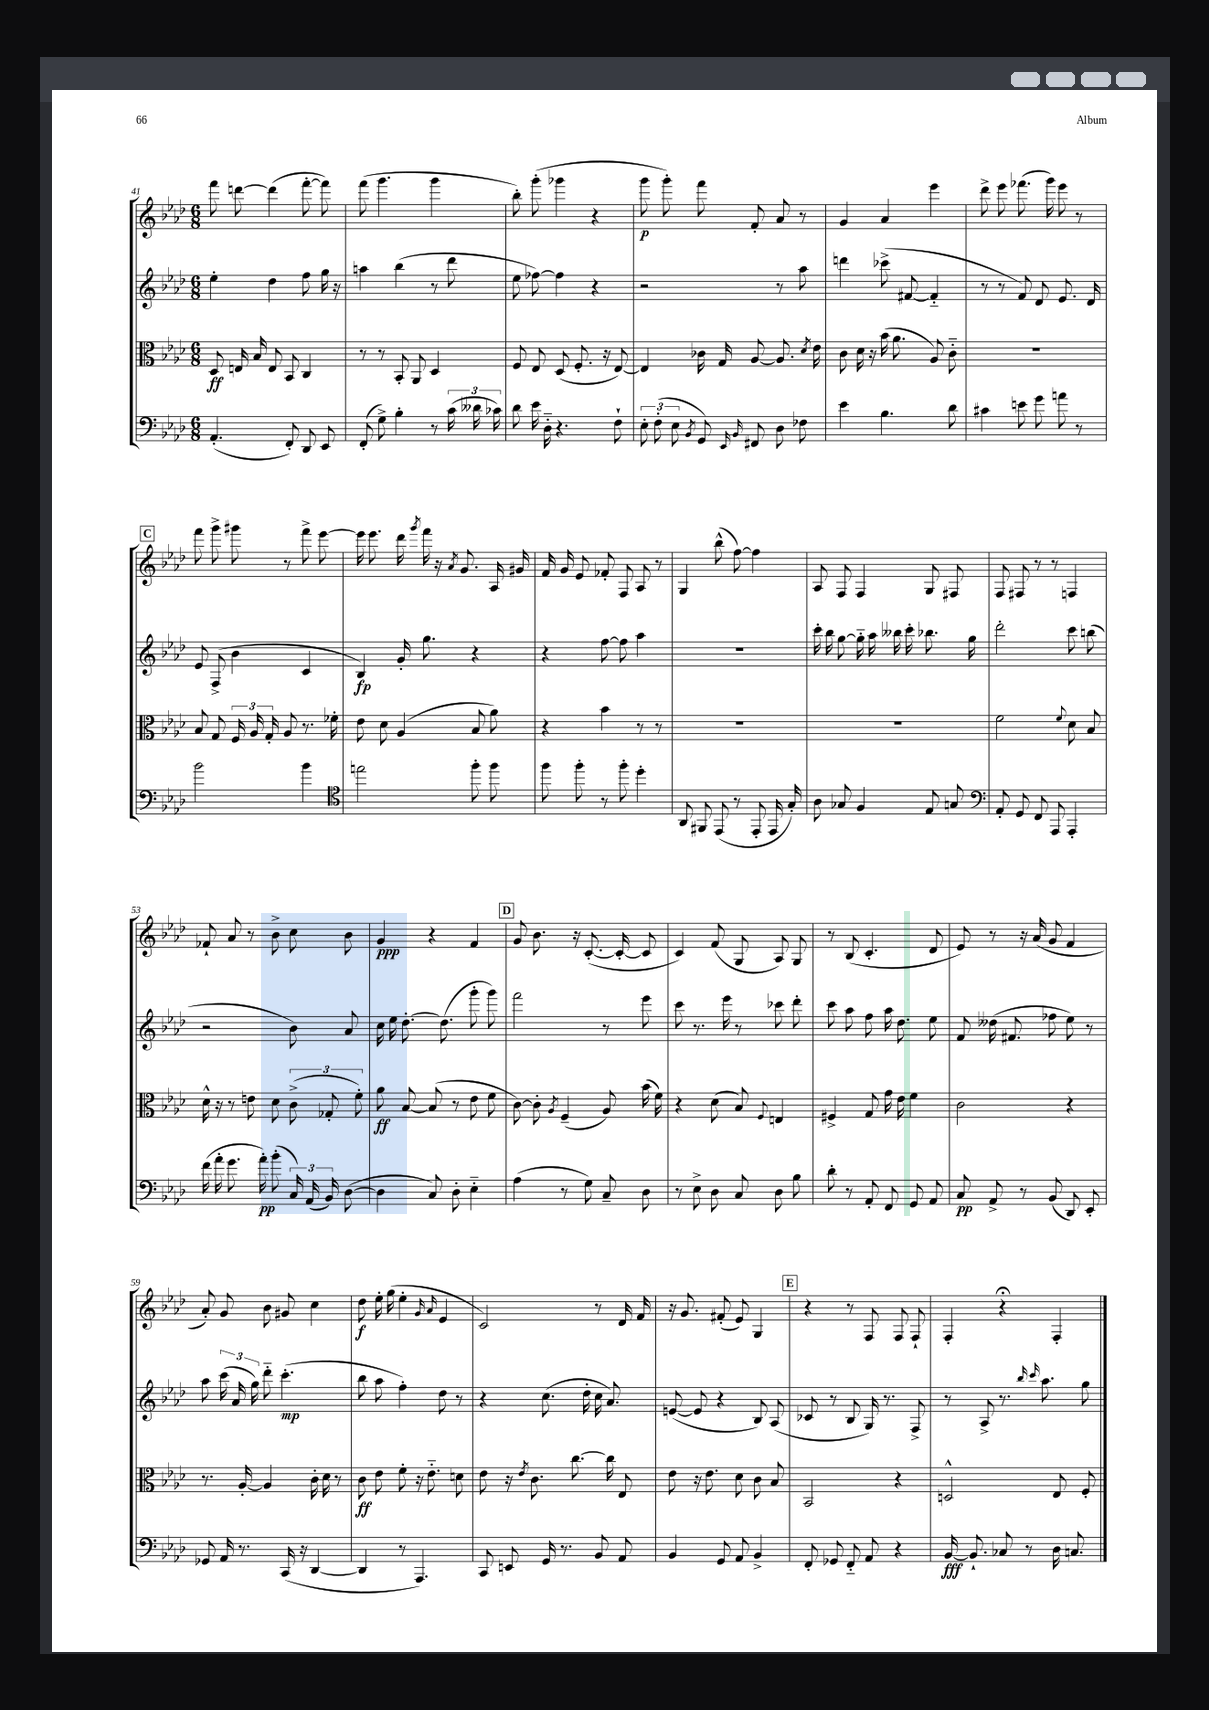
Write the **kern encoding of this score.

**kern	**kern	**kern	**kern
*staff4	*staff3	*staff2	*staff1
*clefF4	*clefC3	*clefG2	*clefG2
*k[b-e-a-d-]	*k[b-e-a-d-]	*k[b-e-a-d-]	*k[b-e-a-d-]
*M6/8	*M6/8	*M6/8	*M6/8
(4.AA-'	8D-	4ee-'	8fff
.	16E	.	[8ddd
.	16B-	.	.
.	8E	4dd-	(4ddd]
8FF')	8BB-	.	.
8DD-	4C	8ff	[8fff'
8EE-	.	16gg	8fff])
.	.	16r	.
=	=	=	=
(8FF'	8r	4aa	(8fff
8G^)	8r	.	4.ggg
4B-'	8BB-'	(4bb-	.
.	8AA-	.	.
8r	4D-	8r	4ggg
(24c	.	8ddd-	.
24d--	.	.	.
24c-)	.	.	.
=	=	=	=
8d-	8F	8ee-	8bb-')
16e-	8E-	[8ff-)	(8ggg'
16D-'~	.	.	.
4.r	(8D-	4ff-]	4ggg-
.	8.F'	.	.
.	.	4r	4r
.	16r	.	.
8F`	[8E-)	.	.
=	=	=	=
12E-'	4E-]	2r	8ggg
(12F'	.	.	.
.	.	.	8ggg')
12E-	.	.	.
8qBB-	.	.	.
8GG)	16c-	.	8fff
.	16G	.	.
16qqEE-	.	.	.
16qqBB-	.	.	.
8FF#	[8A-	.	8f'
8D-	8.A-]	8r	8a-
8F-	.	8aa-	8r
.	8qd-	.	.
.	16e-	.	.
=	=	=	=
4e-	8c	4ddd	4g
.	16d-	.	.
.	16r	.	.
4.B-	(16b-	(8ccc-^	4a-
.	8.a-	.	.
.	.	[8f#	.
.	8A-)	4f#'~]	4eee-
8d-	8c'~	.	.
=	=	=	=
4c#	2.r	8r	8ddd-^
.	.	8r	8eee-
8e	.	8f)	(8.fff-
8g	.	8d-	.
.	.	.	16ggg)
8a	.	8.e-	8eee-
8r	.	.	8r
.	.	16d-	.
=	=	=	=
2b-	8B-	8e-	8fff
.	8G	(8F^	8ggg^
.	24F	4b-	8ggg#
.	24A-	.	.
.	24G'	.	.
.	8A-	.	8r
4b-	8.r	4c	8fff^
.	.	.	[8eee-
.	16f-'	.	.
=	=	=	=
*clefC4	*	*	*
2ee	8e-	4B-)	16eee-]
.	.	.	8.eee-
.	8d-	.	.
.	(4A-	16g'	16ddd-
.	.	.	8qggg
.	.	8.gg	16fff
.	.	.	16r
.	.	.	8qa-
.	.	.	8.g
8ff'	8B-	4r	.
8ff	8a-)	.	16A-
.	.	.	16g#
=	=	=	=
8ff	4r	4r	16f
.	.	.	16g
8ff'	.	.	8e-
8r	4b-	[8ff	8f-'
8ff'	.	8ff]	8F
4dd-'	8r	4aa-	8A-
.	8r	.	8r
=	=	=	=
8AA-	2.r	2.r	4G
8FF#	.	.	.
(8EE-	.	.	(8bb-^^
8r	.	.	[8ff)
8EE-'	.	.	4ff]
16EE-	.	.	.
16G')	.	.	.
=	=	=	=
8A-	2.r	16ccc'	8A-
.	.	16bb-	.
8G-	.	[8gg	8F
4F	.	16gg'~]	4F
.	.	16aa-	.
.	.	16bb--	.
.	.	16ccc'	.
8E-	.	8.bb-	8G
8G	.	.	8F#
.	.	16gg	.
=	=	=	=
*clefF4	*	*	*
8AA-'	2f	2ddd-'	8F
8GG	.	.	8F#
8FF	.	.	8r
8AAA-	.	.	8r
.	8qqf	.	.
4AAA-'	8d-	8ccc	4F
.	8B-	(8bb	.
=	=	=	=
(16f	16d-^^	2r	8f-`
16a-'	16r	.	.
8.g	8r	.	8a-
.	8e	.	8r
16a-')	.	.	.
(8b-'	8d-	.	8b-^
24C)	(12c^	8b-)	8cc
(24AA-	.	.	.
24BB-)	12G-'	.	.
([8D-	.	8a-	8b-
.	12f')	.	.
=	=	=	=
4D-]	8a-	16cc	4g
.	.	16ee-	.
.	[8B-	[8.dd-'	.
8C)	(8B-]	.	4r
.	.	(8.dd-]	.
8D-'	8r	.	.
4E-'~	8e-	8ggg'	4f
.	8f	8ggg)	.
=	=	=	=
(4A-	[8c)	2fff	8g
.	8c']	.	8.b-
.	8qA-	.	.
8r	(4F~	.	.
.	.	.	16r
8G)	.	.	([8.c'
8C~	8A-)	8r	.
.	.	.	16c'_
8D-	(16b-	8eee-	8c]
.	16f)	.	.
=	=	=	=
8r	4r	8ccc	4c)
8E-^	.	8.r	.
8D-	(8d-	.	(8f
.	.	16eee-	.
8C	8B-)	8r	8G
.	8qqF	.	.
8D-	4E	8ccc-	8A-)
8B-	.	8ddd-'	8G
=	=	=	=
8d-'	4F#^	8ccc	8r
8r	.	8aa-	(8B-
8AA-'	8G	8ff	4.c'
8FF	16g	16aa-	.
.	16e-	8.dd-	.
8GG	4f	.	.
8AA-	.	8ee-	8d-
=	=	=	=
8C	2c	8f	8e-)
8AA-^	.	(16dd--	8r
.	.	8.f#	.
8r	.	.	16r
.	.	.	(16a-
(8BB-	.	8ff-	8g
8DD-)	4r	8ee-)	4f
8EE-'	.	8r	.
=	=	=	=
8GG-	8.r	8aa-	8a-')
16AA-	.	(24ccc	8g
.	.	24a-	.
8.r	[16A-'	.	.
.	.	24gg)	.
.	4A-]	8ddd-'~	8b-
(16CC	.	(4.ccc'	8g#
16r	.	.	.
[4DD-	16c'	.	4cc
.	16d-	.	.
.	8r	.	.
=	=	=	=
4DD-]	8c	8bb-	8dd-
.	8e-	8aa-	16ee-'
.	.	.	(16gg
8r	8f'	4ff')	4ee-'
4.AAA-)	16r	.	.
.	8.e-'~	.	.
.	.	.	16qqg
.	.	.	16qqa-
.	.	8dd-	4e-
.	8d	8r	.
=	=	=	=
8CC	8e-	4r	2c)
8EE	16r	.	.
.	8qe-	.	.
.	8.c	.	.
16GG	.	(8.cc	.
8.r	.	.	.
.	[8.cc	.	.
.	.	16dd-'	.
8BB-	.	16cc	8r
.	16cc]	8.a-)	.
8AA-	8E-	.	16d-
.	.	.	16f
=	=	=	=
4BB-	8e-	([8e	16r
.	.	.	8.g
.	16r	8e]	.
.	8.e-	.	.
8GG	.	4r	(8f#'
8AA-	8d-	.	8e-)
4BB-^	8c	8B-)	4G
.	8B-	(8A-	.
=	=	=	=
8FF'	2BB-	8c-	4r
8GG-	.	8r	.
8FF'~	.	8B-	8r
8AA-	.	16G)	8F
.	.	8.r	.
4r	4r	.	8F
.	.	8F^	8F`
=	=	=	=
[16BB-	2D^^	8r	4F'
8.BB-`]	.	.	.
.	.	8A-^	.
8C-	.	8.r	4r;
8r	.	.	.
.	.	16qqbb-	.
.	.	16qqccc	.
.	.	8.aa-	.
16D-	8E-	.	4F'
8.C	.	.	.
.	8F'	8gg	.
==	==	==	==
*-	*-	*-	*-
